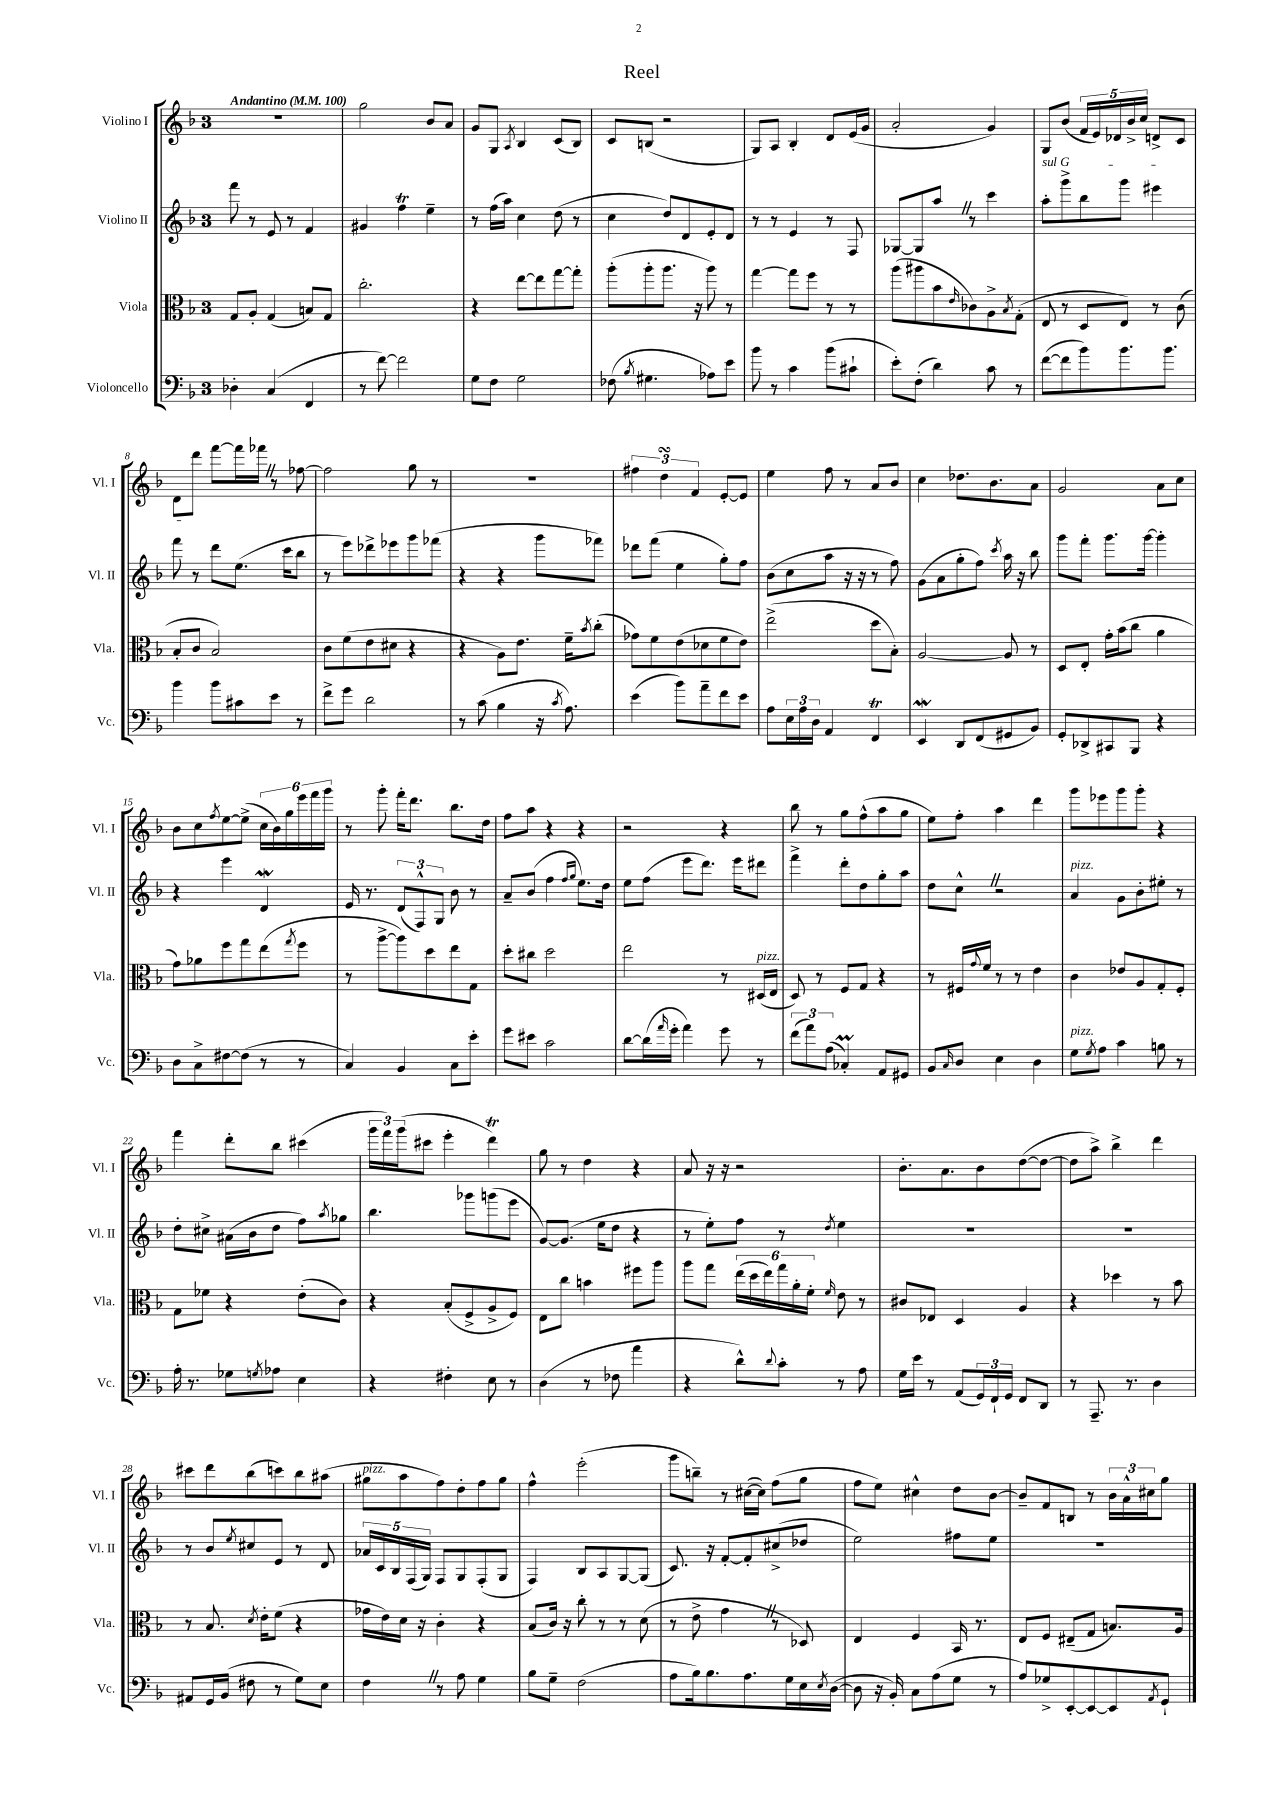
\header { title = "Reel" }
<<
\new StaffGroup <<
\new Staff = "s0" \with { instrumentName = "Violino I" shortInstrumentName = "Vl. I" } {
    \clef treble \key f \major \once \override Staff.TimeSignature.style = #'single-digit \time 3/4 \tempo "Andantino" 4 = 100
    R2. |
    g''2 bes'8 a'8 |
    g'8 g8 \acciaccatura { a8 } bes4 c'8( bes8) |
    c'8 b8( r2 |
    g8) a8 bes4-. d'8 e'16( g'16 |
    a'2-. g'4) |
    g8 bes'8( \tuplet 5/4 { f'16 e'16) des'16 bes'16-> c''16 } d'8-> c'8 |
    d'8 d'''8 f'''8~ f'''16 fes'''16 \once \override BreathingSign.text = \markup { \musicglyph "scripts.caesura.straight" } \breathe r8 fes''8~ |
    fes''2 g''8 r8 |
    R2. |
    \tuplet 3/2 { fis''4 d''4\turn f'4 } e'8~-. e'8 |
    e''4 f''8 r8 a'8 bes'8 |
    c''4 des''8. bes'8. a'8 |
    g'2 a'8 c''8 |
    bes'8 c''8 \acciaccatura { f''8 } e''8~ e''8->( \tuplet 6/4 { c''16 bes'16) g''16 e'''16 f'''16 g'''16 } |
    r8 g'''8-. f'''16-. d'''8. bes''8. d''16 |
    f''8 a''8 r4 r4 |
    r2 r4 |
    bes''8 r8 g''8 f''8-^( a''8 g''8 |
    e''8) f''8-. a''4 d'''4 |
    g'''8 ees'''8 g'''8 g'''8-. r4 |
    f'''4 d'''8-. bes''8 cis'''4( |
    \tuplet 3/2 { g'''16 f'''16) g'''16( } cis'''8 e'''4-. d'''4\trill) |
    g''8 r8 d''4 r4 |
    a'8 r16 r16 r2 |
    bes'8.-. a'8. bes'8 d''8~( d''8~ |
    d''8 a''8->) bes''4-> d'''4 |
    cis'''8 d'''8 bes''8( c'''8) bes''8 ais''8( |
    gis''8^\markup { \italic "pizz." } a''8 f''8) d''8-. f''8 gis''8 |
    f''4-^ e'''2-.( |
    g'''8 b''8--) r8 cis''16~( cis''16) f''8( g''8 |
    f''8 e''8) cis''4-^ d''8 bes'8~ |
    bes'8-- f'8 b8 r8 \tuplet 3/2 { bes'16 a'16-^ cis''16 } g''8 \bar "|." |
}
\new Staff = "s1" \with { instrumentName = "Violino II" shortInstrumentName = "Vl. II" } {
    \clef treble \key f \major \once \override Staff.TimeSignature.style = #'single-digit \time 3/4
    f'''8 r8 e'8 r8 f'4 |
    gis'4 f''4\trill e''4-- |
    r8 f''16( a''16) c''4 d''8( r8 |
    c''4 d''8) d'8 e'8-. d'8 |
    r8 r8 e'4 r8 f8 |
    ges8~ ges8 a''8 \once \override BreathingSign.text = \markup { \musicglyph "scripts.caesura.straight" } \breathe r8 c'''4 |
    \once \override TextSpanner.bound-details.left.text = \markup { \italic "sul G" } a''8-.\startTextSpan g'''8-> bes''8 g'''8 eis'''4 |
    f'''8\stopTextSpan r8 d'''8 e''8.( c'''16 bes''8 |
    r8 e'''8) des'''8-> ees'''8 g'''8 fes'''8( |
    r4 r4 g'''8 fes'''8) |
    des'''8 f'''8( e''4 g''8-.) f''8 |
    bes'8( c''8 a''8 r16 r16 r8 f''8) |
    g'8( a'8 g''8-. f''8) \acciaccatura { c'''8 } a''16 r16 bes''8 |
    g'''8 f'''8-. g'''8. g'''16~ g'''4-. |
    r4 e'''4 d'4\mordent |
    e'16 r8. \tuplet 3/2 { d'8( f8-^) g8 } bes'8 r8 |
    a'8-- bes'8( f''4 \grace { f''16 g''16 } e''8.) d''16 |
    e''8 f''8( e'''8 d'''8.) e'''16 dis'''8 |
    f'''4-> d'''8-. d''8 g''8-. a''8 |
    d''8 c''8-^ \once \override BreathingSign.text = \markup { \musicglyph "scripts.caesura.straight" } \breathe r2 |
    a'4^\markup { \italic "pizz." } g'8 bes'8-. eis''8-. r8 |
    d''8-. cis''8-> ais'16( bes'16 d''8 f''8) \acciaccatura { a''8 } ges''8 |
    bes''4. ges'''8 g'''8( e'''8 |
    g'8~) g'8.( e''16 d''8 r4 |
    r8 e''8-.) f''8 r8 \acciaccatura { d''8 } e''4 |
    R2. |
    R2. |
    r8 bes'8 \acciaccatura { e''8 } cis''8 e'8 r8 d'8 |
    \tuplet 5/4 { aes'16 c'16 bes16 f16( g16) } f8 g8 f8-.( g8 |
    f4) bes8 a8 g8~ g8( |
    c'8.) r16 f'8~-. f'8-. cis''8->( des''8 |
    e''2) fis''8 e''8 |
    R2. \bar "|." |
}
\new Staff = "s2" \with { instrumentName = "Viola" shortInstrumentName = "Vla." } {
    \clef alto \key f \major \once \override Staff.TimeSignature.style = #'single-digit \time 3/4
    g8 a8-. g4( b8) g8 |
    c''2.-. |
    r4 e''8~ e''8 g''8~ g''8-. |
    a''8-.( a''8-. a''8. r16 a''8) r8 |
    g''4~ g''8 f''8 r8 r8 |
    a''8( ais''8 bes'8 \grace { e'16 } ces'8) a8-> \acciaccatura { bes8 } g8-.( |
    e8 r8 d8 e8) r8 c'8( |
    bes8-. c'8 bes2) |
    c'8 f'8( e'8 dis'8 r4 |
    r4 a8) e'8. f'16-- \acciaccatura { bes'8 } c''8-.( |
    ges'8) f'8 e'8( des'8 f'8 e'8) |
    e''2->( d''8 bes8-.) |
    a2~ a8 r8 |
    d8 e8-. g'16-. bes'16( c''8 a'4 |
    g'8) aes'8 f''8 g''8 e''8( \acciaccatura { g''8 } f''8 |
    r8 a''8~-> a''8) d''8 e''8 g8 |
    d''8-. cis''8 d''2 |
    e''2 r8 dis16^\markup { \italic "pizz." }( e16 |
    d8) r8 f8 g8 r4 |
    r8 fis16 \appoggiatura { g'8 } f'16 r8 r8 e'4 |
    c'4 ees'8 a8 g8-. f8-. |
    g8 fes'8 r4 e'8-.( c'8) |
    r4 bes8-.( f8-> a8-> f8) |
    e8 c''8 b'4 fis''8 a''8 |
    a''8 g''8 \tuplet 6/4 { e''16( d''16 e''16) g''16 a'16-. f'16-. } \grace { f'16 } e'8 r8 |
    cis'8 ees8 d4 a4 |
    r4 des''4 r8 bes'8 |
    r8 bes8. \acciaccatura { d'8 } e'16-. f'8( r4 |
    ges'16 e'16) d'16 r16 c'4-. r4 |
    bes8( c'16) r16 c''8-. r8 r8 d'8( |
    r8 e'8-> g'4 \once \override BreathingSign.text = \markup { \musicglyph "scripts.caesura.straight" } \breathe r8 des8) |
    e4 f4 bes,16 r8. |
    e8 f8 eis8--( g8 b8.) a16 \bar "|." |
}
\new Staff = "s3" \with { instrumentName = "Violoncello" shortInstrumentName = "Vc." } {
    \clef bass \key f \major \once \override Staff.TimeSignature.style = #'single-digit \time 3/4
    des4-. c4( f,4 |
    r8 f'8~) f'2 |
    g8 f8 g2 |
    fes8( \acciaccatura { bes8 } gis4. aes8) e'8 |
    bes'8 r8 c'4 bes'8( cis'8-! |
    e'8-.) f8-.( d'4) c'8 r8 |
    f'8~( f'8 bes'8) bes'8. bes'8. |
    bes'4 bes'8 cis'8 e'8 r8 |
    f'8-> g'8 d'2 |
    r8 c'8( bes4 r16 \acciaccatura { c'8 } a8.) |
    e'4( bes'8) a'8-- f'8 e'8 |
    a8 \tuplet 3/2 { e16 a16 d16 } a,4 f,4\trill |
    e,4\mordent d,8 f,8( gis,8 bes,8) |
    g,8-. des,8-> cis,8 bes,,8 r4 |
    d8 c8-> fis8~ fis8( r8 r8 |
    c4) bes,4 c8 e'8-. |
    g'8 eis'8 c'2 |
    d'8~ d'16( \grace { a'16 } g'16-. a'4) g'8 r8 |
    \tuplet 3/2 { f'8( a'8) a8( } ces4-.\prall) a,8 gis,8 |
    bes,8 \grace { c16 } d8 e4 d4 |
    g8^\markup { \italic "pizz." } \acciaccatura { g8 } a8 c'4 b8 r8 |
    a16-. r8. ges8 \acciaccatura { g8 } aes8 e4 |
    r4 fis4-. e8 r8 |
    d4( r8 fes8 a'4 |
    r4 d'8-^) \appoggiatura { d'8 } c'8-. r8 a8 |
    g16 e'16 r8 a,8( \tuplet 3/2 { g,16) f,16-! g,16 } f,8 d,8 |
    r8 a,,8.-- r8. d4 |
    ais,8 g,16 bes,16( fis8 r8 g8) e8 |
    f4 \once \override BreathingSign.text = \markup { \musicglyph "scripts.caesura.straight" } \breathe r8 a8 g4 |
    bes8 g8-- f2( |
    a8 bes16) bes8. a8. g16 e16 \acciaccatura { e8 } d16~( |
    d8 r16 bes,16-.) c8 a8( g8 r8 |
    a8) ges8-> e,8~-. e,8~ e,8 \acciaccatura { a,8 } g,8-! \bar "|." |
}
>>
>>
